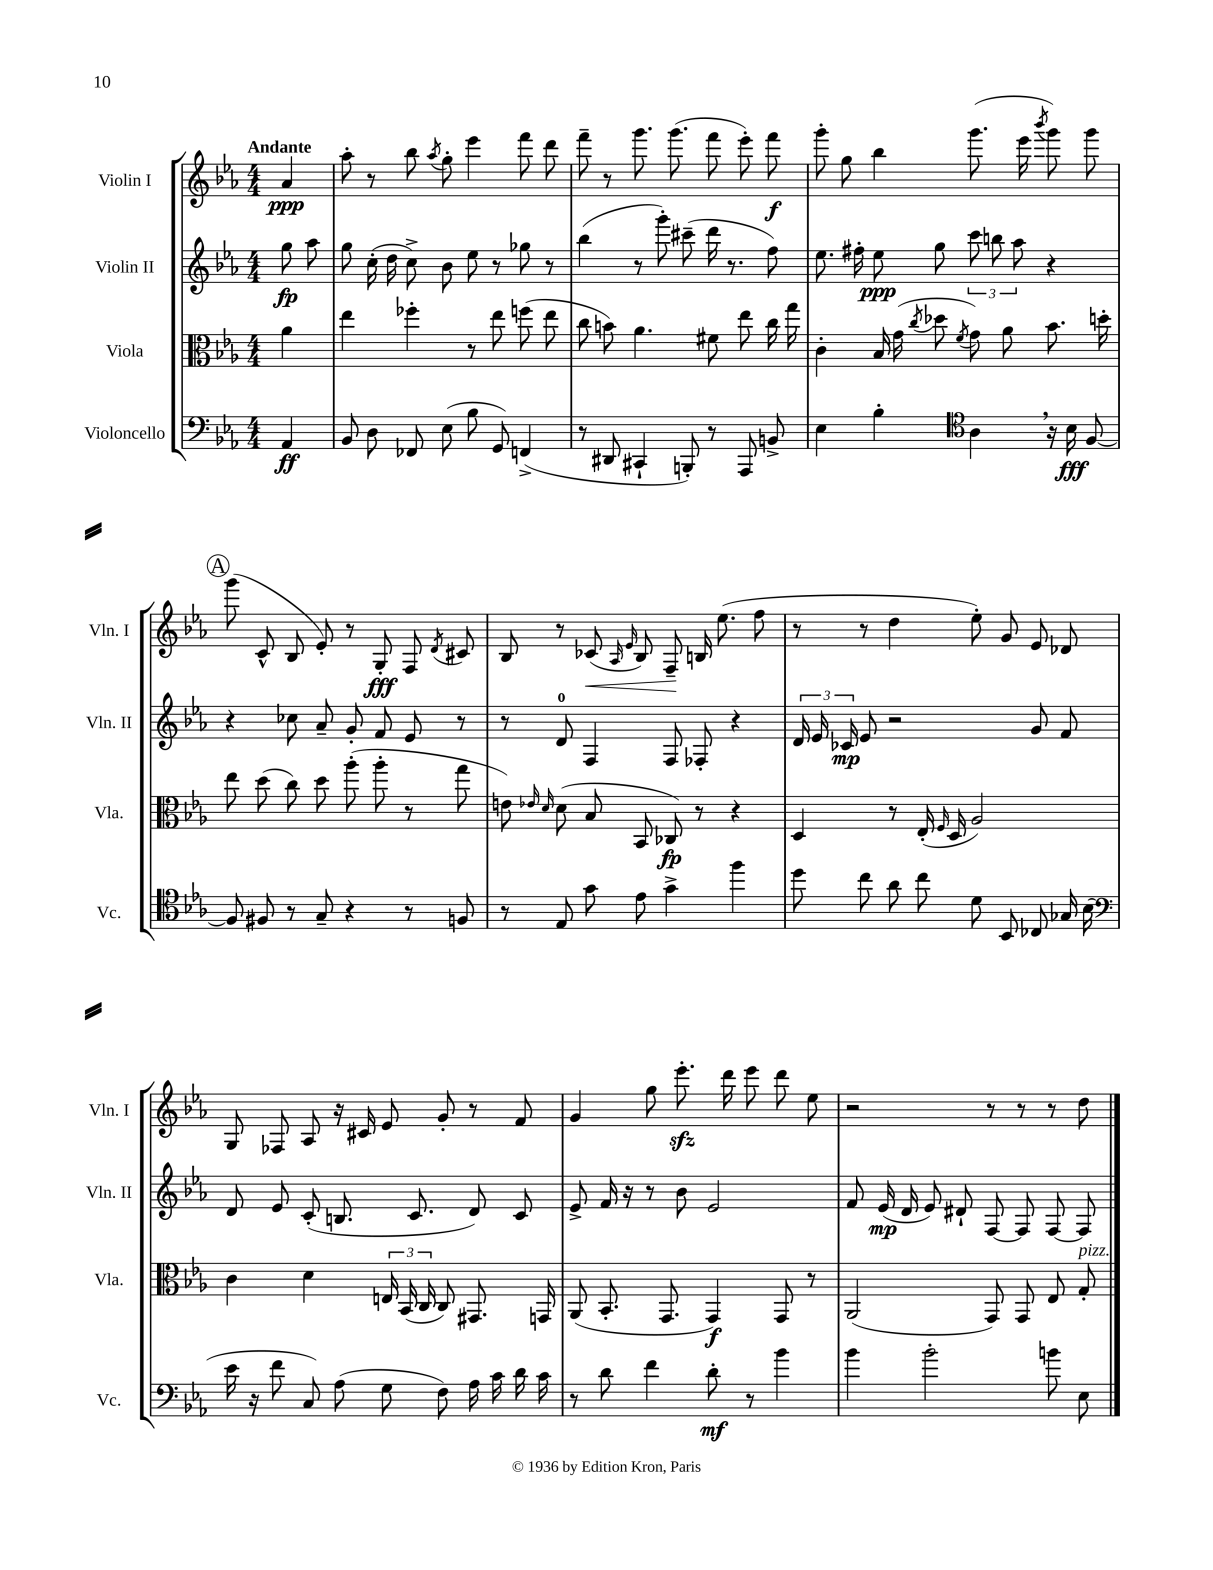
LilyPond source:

<<
\new StaffGroup <<
\new Staff = "s0" \with { instrumentName = "Violin I" shortInstrumentName = "Vln. I" } {
    \clef treble \key ees \major \numericTimeSignature \time 4/4 \partial 4 \tempo "Andante"
    \autoBeamOff aes'4\ppp |
    aes''8-. r8 bes''8 \acciaccatura { aes''8 } g''8-. ees'''4 f'''8 d'''8 |
    f'''8-- r8 g'''8. g'''8.( f'''8 ees'''8-.) f'''8\f |
    g'''8-. g''8 bes''4 g'''8.( ees'''16 \acciaccatura { bes'''8 } g'''8) g'''8 |
    \mark \markup { \circle "A" } g'''8( c'8-^ bes8 ees'8-.) r8 g8-.\fff f8 \acciaccatura { d'8 } cis'8 |
    bes8 r8 ces'8\<( \grace { aes16 ees'16 } bes8) f8--\! b16 ees''8.( f''8 |
    r8 r8 d''4 ees''8-.) g'8 ees'8 des'8 |
    g8 fes8 aes8 r16 cis'16 ees'8 g'8-. r8 f'8 |
    g'4 g''8 ees'''8.-.\sfz d'''16 ees'''8 d'''8 ees''8 |
    r2 r8 r8 r8 d''8 \bar "|." |
}
\new Staff = "s1" \with { instrumentName = "Violin II" shortInstrumentName = "Vln. II" } {
    \clef treble \key ees \major \numericTimeSignature \time 4/4 \partial 4
    \autoBeamOff g''8\fp aes''8 |
    g''8 c''16-.( d''16 c''8->) bes'8 ees''8 r8 ges''8 r8 |
    bes''4( r8 g'''8-.) cis'''8--( d'''16 r8. f''8) |
    ees''8. fis''16-. ees''8\ppp g''8 \tuplet 3/2 { c'''8 b''8 aes''8 } r4 |
    \mark \markup { \circle "A" } r4 ces''8 aes'8-- g'8-. f'8 ees'8 r8 |
    r8 d'8-0 f4 f8 fes8-. r4 |
    \tuplet 3/2 { d'16 ees'16 ces'16\mp } ees'8 r2 g'8 f'8 |
    d'8 ees'8 c'8-.( b8. c'8. d'8) c'8 |
    ees'8-> f'16 r16 r8 bes'8 ees'2 |
    f'8 ees'16\mp( d'16 ees'8) dis'8-! f8~ f8 f8~ f8 \bar "|." |
}
\new Staff = "s2" \with { instrumentName = "Viola" shortInstrumentName = "Vla." } {
    \clef alto \key ees \major \numericTimeSignature \time 4/4 \partial 4
    \autoBeamOff aes'4 |
    ees''4 fes''4-. r8 ees''8 f''8( ees''8 |
    c''8 b'8) aes'4. fis'8 ees''8 c''16 g''16 |
    c'4-. bes16 g'16( \acciaccatura { c''8 } des''8 \acciaccatura { f'8 } g'8) aes'8 bes'8. d''16-. |
    \mark \markup { \circle "A" } ees''8 d''8( c''8) d''8 aes''8-.( aes''8-. r8 g''8 |
    e'8) \grace { ees'16 d'16 } d'8( bes8 bes,8 ces8\fp) r8 r4 |
    d4 r8 ees16-.( \grace { f16 } d16 aes2) |
    c'4 d'4 \tuplet 3/2 { e16 bes,16( c16 } c8) gis,8. g,16 |
    aes,8( bes,8.-. g,8. g,4\f) g,8 r8 |
    aes,2( g,8) g,8 ees8 g8-.^\markup { \italic "pizz." } \bar "|." |
}
\new Staff = "s3" \with { instrumentName = "Violoncello" shortInstrumentName = "Vc." } {
    \clef bass \key ees \major \numericTimeSignature \time 4/4 \partial 4
    \autoBeamOff aes,4\ff |
    bes,8 d8 fes,8 ees8( bes8 g,8) f,4->( |
    r8 dis,8 cis,4-! b,,8-.) r8 aes,,8 b,8-> |
    ees4 bes4-. \clef tenor aes4 \breathe r16 bes16\fff f8~ |
    \mark \markup { \circle "A" } f8 fis8 r8 g8-- r4 r8 f8 |
    r8 ees8 g'8 ees'8 g'4-> f''4 |
    d''8 c''8 aes'8 c''8 d'8 bes,8 ces8 ges16 bes16( |
    \clef bass ees'16 r16 f'8 c8) aes8( g8 f8) aes16 c'16 d'16 c'16 |
    r8 d'8 f'4 d'8-.\mf r8 bes'4 |
    bes'4 bes'2-. b'8 ees8 \bar "|." |
}
>>
>>
\layout { \context { \Score \remove "Bar_number_engraver" } }
